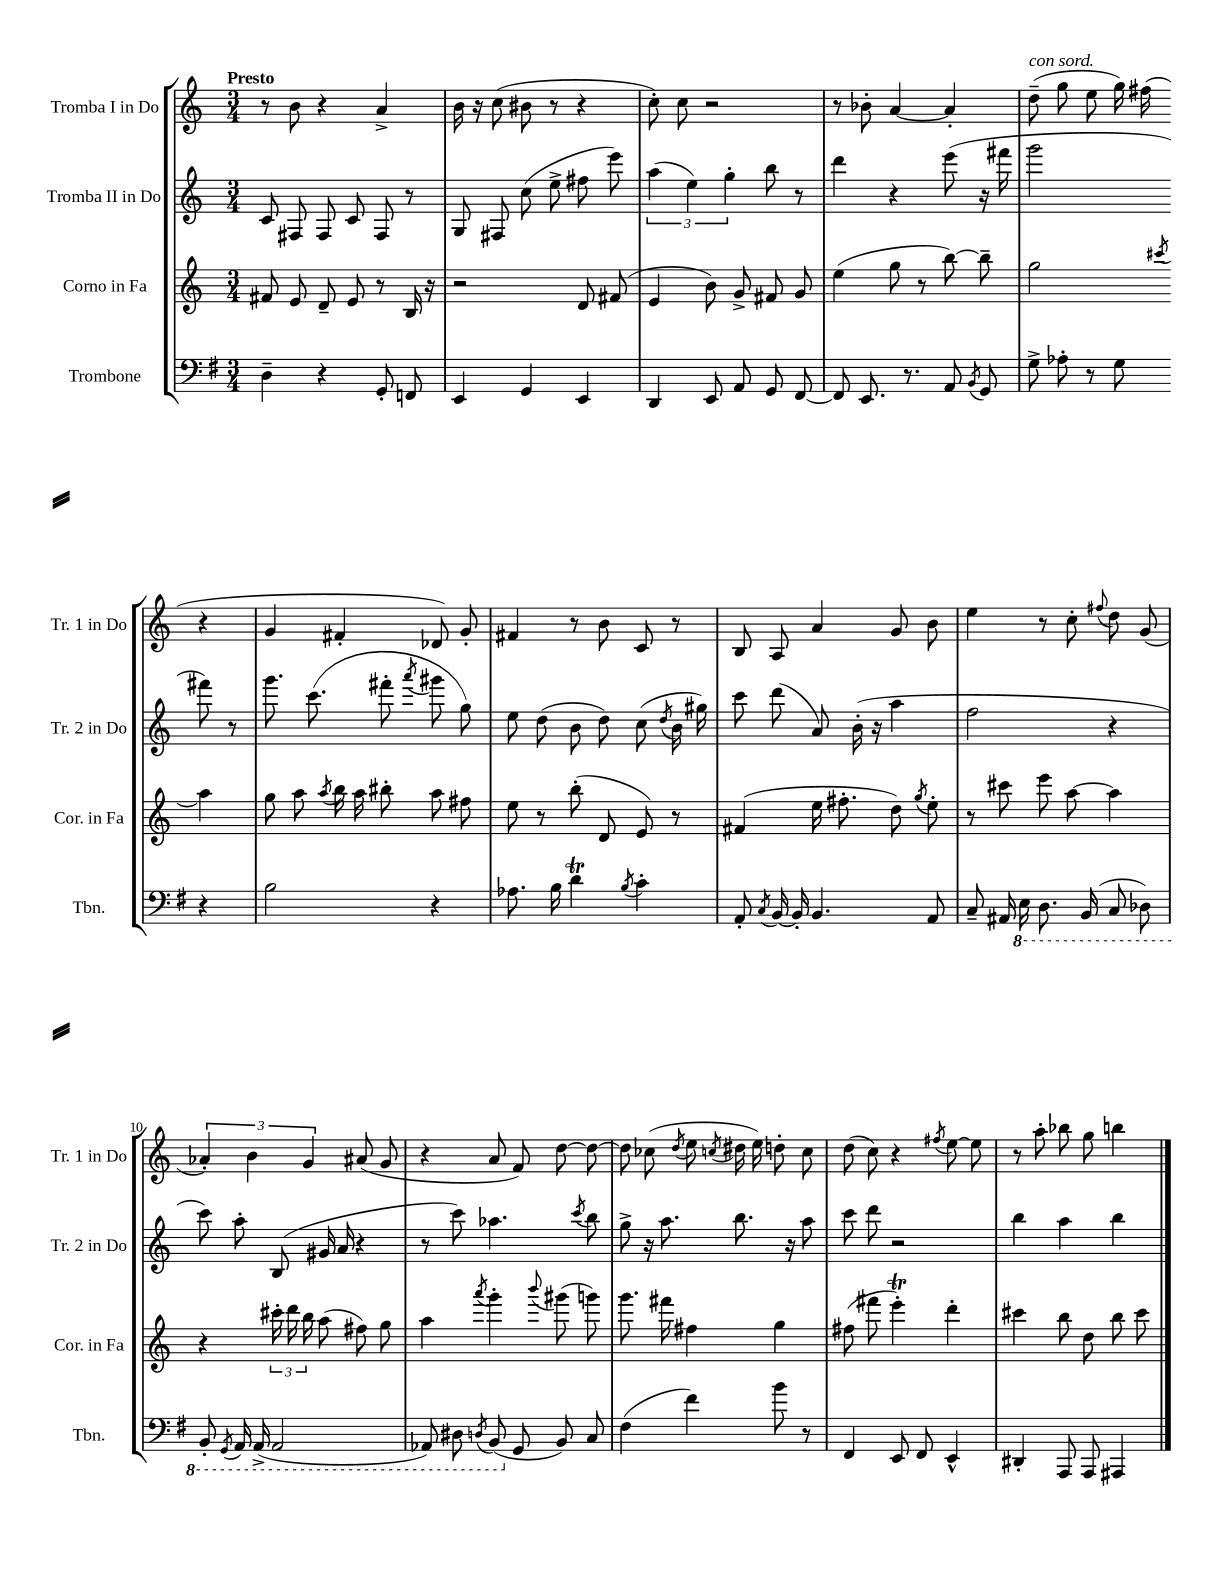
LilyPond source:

<<
\new StaffGroup <<
\new Staff = "s0" \with { instrumentName = "Tromba I in Do" shortInstrumentName = "Tr. 1 in Do" } {
    \clef treble \key c \major \numericTimeSignature \time 3/4 \tempo "Presto"
    \autoBeamOff r8 b'8 r4 a'4-> |
    b'16 r16 c''8( bis'8 r8 r4 |
    c''8-.) c''8 r2 |
    r8 bes'8-. a'4~ a'4-. |
    d''8--^\markup { \italic "con sord." }( g''8 e''8 g''16) fis''16( r4 |
    g'4 fis'4-. des'8) g'8-. |
    fis'4 r8 b'8 c'8 r8 |
    b8 a8 a'4 g'8 b'8 |
    e''4 r8 c''8-. \appoggiatura { fis''8 } d''8 g'8( |
    \tuplet 3/2 { aes'4-.) b'4 g'4 } ais'8( g'8 |
    r4 a'8 f'8) d''8~ d''8~ |
    d''8 ces''8( \acciaccatura { d''8 } e''8 \acciaccatura { c''8 } dis''16 e''16) d''8-. c''8 |
    d''8( c''8) r4 \acciaccatura { fis''8 } e''8~ e''8 |
    r8 a''8-. bes''8 g''8 b''4 \bar "|." |
}
\new Staff = "s1" \with { instrumentName = "Tromba II in Do" shortInstrumentName = "Tr. 2 in Do" } {
    \clef treble \key c \major \numericTimeSignature \time 3/4
    \autoBeamOff c'8 fis8 fis8 c'8 fis8 r8 |
    g8 fis8 c''8( e''8-> fis''8 e'''8) |
    \tuplet 3/2 { a''4( e''4) g''4-. } b''8 r8 |
    d'''4 r4 e'''8( r16 fis'''16 |
    g'''2 fis'''8) r8 |
    g'''8. c'''8.( fis'''8-. \acciaccatura { a'''8 } gis'''8 g''8) |
    e''8 d''8( b'8 d''8) c''8( \acciaccatura { d''8 } b'16 gis''16) |
    c'''8 d'''8( a'8) b'16-.( r16 a''4 |
    f''2 r4 |
    c'''8) a''8-. b8( gis'16 a'16 r4 |
    r8 c'''8) aes''4. \acciaccatura { c'''8 } b''8 |
    g''8-> r16 a''8. b''8. r16 a''8 |
    c'''8 d'''8 r2 |
    b''4 a''4 b''4 \bar "|." |
}
\new Staff = "s2" \with { instrumentName = "Corno in Fa" shortInstrumentName = "Cor. in Fa" } {
    \clef treble \key c \major \numericTimeSignature \time 3/4
    \autoBeamOff fis'8 e'8 d'8-- e'8 r8 b16 r16 |
    r2 d'8 fis'8( |
    e'4 b'8) g'8-> fis'8 g'8 |
    e''4( g''8 r8 b''8~) b''8-- |
    g''2 \acciaccatura { cis'''8 } a''4 |
    g''8 a''8 \acciaccatura { a''8 } b''16 a''16 bis''8-. a''8 fis''8 |
    e''8 r8 b''8-.( d'8 e'8) r8 |
    fis'4( e''16 fis''8.-. d''8) \acciaccatura { g''8 } e''8-. |
    r8 cis'''8 e'''8 a''8~ a''4 |
    r4 \tuplet 3/2 { cis'''16-. d'''16 b''16 } a''8( fis''8) g''8 |
    a''4 \acciaccatura { a'''8 } g'''4-. \appoggiatura { b'''8 } gis'''8( g'''8) |
    g'''8. fis'''16 fis''4 g''4 |
    fis''8( fis'''8 e'''4-.\trill) d'''4-. |
    cis'''4 b''8 d''8 b''8 cis'''8 \bar "|." |
}
\new Staff = "s3" \with { instrumentName = "Trombone" shortInstrumentName = "Tbn." } {
    \clef bass \key g \major \numericTimeSignature \time 3/4
    \autoBeamOff d4-- r4 g,8-. f,8 |
    e,4 g,4 e,4 |
    d,4 e,8 a,8 g,8 fis,8~ |
    fis,8 e,8. r8. a,8 \acciaccatura { b,8 } g,8 |
    g8-> aes8-. r8 g8 r4 |
    b2 r4 |
    aes8. b16 d'4\trill \acciaccatura { b8 } c'4-. |
    a,8-. \acciaccatura { c8 } b,16~ b,16-. b,4. a,8 |
    c8-- ais,16 \ottava #-1 e,16 d,8. b,,16( c,8 des,8) |
    b,,8-. \acciaccatura { g,,8 } a,,16 a,,16->( a,,2 |
    aes,,8) dis,8 \acciaccatura { d,8 } b,,8( \ottava #0 g,8 b,8) c8 |
    fis4( fis'4) b'8 r8 |
    fis,4 e,8 fis,8 e,4-^ |
    dis,4-. a,,8 a,,8 ais,,4 \bar "|." |
}
>>
>>
